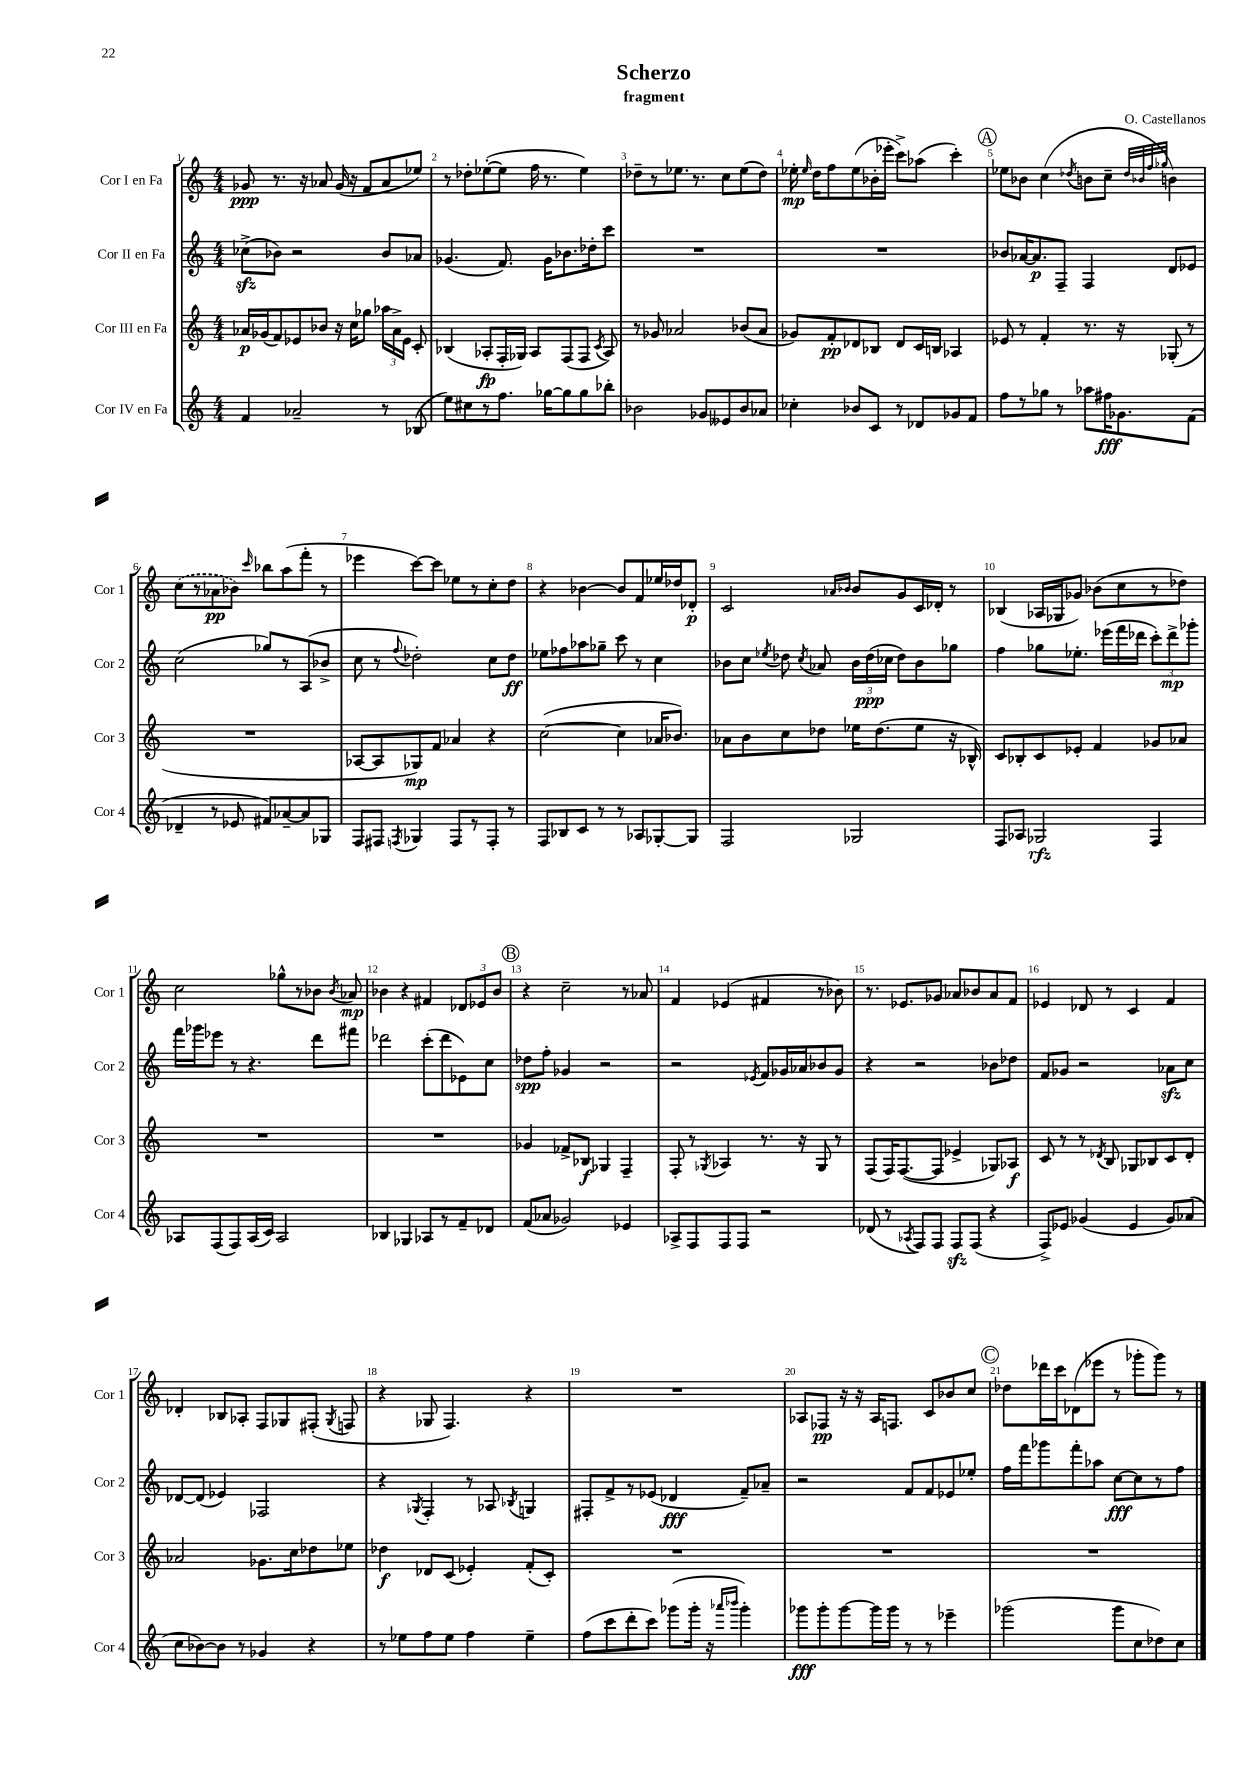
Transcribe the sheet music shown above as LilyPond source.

\header { title = "Scherzo" composer = "O. Castellanos" subtitle = "fragment" }
<<
\new StaffGroup <<
\new Staff = "s0" \with { instrumentName = "Cor I en Fa" shortInstrumentName = "Cor 1" } {
    \clef treble \key c \major \numericTimeSignature \time 4/4
    \autoBeamOff ges'8\ppp r8. r16 aes'8 ges'16( r16 f'8[ aes'8 ees''8]) |
    r8 des''8[-. ees''8~-.( ees''8] f''16 r8. ees''4) |
    des''8[-- r8 ees''8.] r8. c''8[ ees''8( des''8]) |
    ees''16-.\mp \grace { ees''16 } d''16[ f''8 ees''8( bes'16-. ees'''16]-. c'''8[->) aes''8]( c'''4-.) |
    \mark \markup { \circle "A" } ees''8[ bes'8] c''4( \acciaccatura { des''8 } b'8[ c''8]-- \grace { des''32[ bes'32 f''32 ges''32] } b'4) |
    \once \slurDashed c''8[( r8 aes'8\pp bes'8]) \grace { c'''16 } bes''8[ a''8( f'''8]-. r8 |
    ees'''4 c'''8[~) c'''8] ees''8[ r8 c''8-. d''8] |
    r4 bes'4~ bes'8[ f'8 ees''16 des''16 des'8]-.\p |
    c'2 \grace { aes'16[ bes'16] } bes'8[ g'8 c'16 des'16]-. r8 |
    bes4( aes16[ ges16 ges'8]) bes'8[( c''8 r8 des''8]) |
    c''2 ges''8[-^ r8 bes'8] \acciaccatura { bes'8 } aes'8\mp |
    bes'4 r4 fis'4 \tuplet 3/2 { des'8[ ees'8 bes'8] } |
    \mark \markup { \circle "B" } r4 c''2-- r8 aes'8 |
    f'4 ees'4( fis'4 r8 bes'8) |
    r8. ees'8.[ ges'8] aes'8[ bes'8 aes'8 f'8] |
    ees'4 des'8 r8 c'4 f'4 |
    des'4-. bes8[ aes8]-. f8[ ges8 fis8]-.( \acciaccatura { ges8 } f8 |
    r4 ges8 f4.) r4 |
    R1 |
    aes8[ fes8]\pp r16 r16 aes16[ f8.] c'8[ bes'8 c''8] |
    \mark \markup { \circle "C" } des''8[ des'''16 c'''16 des'8( ees'''8] r8 ges'''8[-. ges'''8]) r8 \bar "|." |
}
\new Staff = "s1" \with { instrumentName = "Cor II en Fa" shortInstrumentName = "Cor 2" } {
    \clef treble \key c \major \numericTimeSignature \time 4/4
    \autoBeamOff ces''8[->\sfz( bes'8]) r2 bes'8[ aes'8] |
    ges'4.( f'8.) ges'16[ bes'8. des''16-. c'''8] |
    R1 |
    R1 |
    \mark \markup { \circle "A" } bes'8[ aes'16~ aes'8.\p f8]-- f4 d'8[ ees'8] |
    c''2( ges''8[) r8 a8( bes'8]-> |
    c''8 r8 \appoggiatura { f''8 } des''2-.) c''8[ des''8]\ff |
    ees''8[ fes''8 aes''8 ges''8]-- c'''8 r8 c''4 |
    bes'8[ c''8] \acciaccatura { ees''8 } des''8 \acciaccatura { c''8 } aes'8 \tuplet 3/2 { bes'16[ des''16\ppp( ces''16] } des''8[) bes'8 ges''8] |
    f''4 ges''8[ ees''8.]-. ees'''16[( f'''16 des'''16] \tuplet 3/2 { c'''8[-.) des'''8->\mp ges'''8]-. } |
    f'''16[ ges'''16 ees'''8] r8 r4. d'''8[ fis'''8] |
    des'''2 c'''8[-.( des'''8 ees'8) c''8] |
    \mark \markup { \circle "B" } des''8[\spp f''8]-. ges'4 r2 |
    r2 \acciaccatura { ees'8 } f'8[ ges'16 aes'16 bes'8 ges'8] |
    r4 r2 bes'8[ des''8] |
    f'8[ ges'8] r2 aes'8[\sfz c''8] |
    des'8[~ des'8]( ees'4) fes2 |
    r4 \acciaccatura { ges8 } f4-. r8 aes8 \acciaccatura { bes8 } g4 |
    fis8[-. f'8-> r8 ees'8]( des'4\fff f'8[--) aes'8]-- |
    r2 f'8[ f'8 ees'8 ees''8]-. |
    \mark \markup { \circle "C" } f''16[ f'''16 ges'''8 f'''8-. aes''8] c''8[~\fff c''8 r8 f''8] \bar "|." |
}
\new Staff = "s2" \with { instrumentName = "Cor III en Fa" shortInstrumentName = "Cor 3" } {
    \clef treble \key c \major \numericTimeSignature \time 4/4
    \autoBeamOff aes'16[\p ges'16( f'8) ees'8 bes'8] r16 c''16[ ges''8] \tuplet 3/2 { aes''16[ aes'16-> ees'16] } c'8-. |
    bes4( aes8[-.\fp f16-. ges16]) aes8[ f8( f8] \acciaccatura { c'8 } aes8) |
    r8 ges'8 aes'2 bes'8[( aes'8] |
    ges'8[) f'8-.\pp des'8 bes8] des'8[ c'16 b16] aes4 |
    \mark \markup { \circle "A" } ees'8 r8 f'4-. r8. r16 ges8-.( r8 |
    R1 |
    aes8[~ aes8 ges8\mp) f'8] aes'4 r4 |
    c''2~( c''4 aes'16[ bes'8.]) |
    aes'8[ b'8 c''8 des''8] ees''16[ des''8.( ees''8] r16 bes16-^) |
    c'8[ bes8-. c'8 ees'8]-. f'4 ges'8[ aes'8] |
    R1 |
    R1 |
    \mark \markup { \circle "B" } ges'4 fes'8[-> bes8]\f ges4 f4-- |
    f8-. r8 \acciaccatura { ges8 } aes4 r8. r16 ges8 r8 |
    f8[( f16) f8.~( f8] ees'4-> ges8[) aes8]\f |
    c'8 r8 r8 \acciaccatura { des'8 } b8 ges8[ bes8 c'8 des'8]-. |
    aes'2 ges'8.[ c''16 des''8 ees''8] |
    des''4\f des'8[ c'8]( ees'4-.) f'8[-.( c'8]-.) |
    R1 |
    R1 |
    \mark \markup { \circle "C" } R1 \bar "|." |
}
\new Staff = "s3" \with { instrumentName = "Cor IV en Fa" shortInstrumentName = "Cor 4" } {
    \clef treble \key c \major \numericTimeSignature \time 4/4
    \autoBeamOff f'4 aes'2-- r8 bes8( |
    e''8[) cis''8 r8 f''8.] ges''16[~ ges''8 ges''8 bes''8]-. |
    bes'2 ges'8[ eeses'8 bes'8 aes'8] |
    ces''4-. bes'8[ c'8] r8 des'8[ ges'8 f'8] |
    \mark \markup { \circle "A" } f''8[ r8 ges''8] r8 aes''8[ fis''16\fff ges'8. f'8]( |
    des'4-- r8 ees'8 fis'8[) aes'8~-- aes'8 ges8] |
    f8[ fis8] \acciaccatura { f8 } ges4 f8[ r8 f8]-. r8 |
    f8[ bes8 c'8] r8 r8 aes8[ ges8~-. ges8] |
    f2 ges2 |
    f8[ aes8] ges2\rfz f4 |
    aes8[ f8( f8) aes16( c'16]) aes2 |
    bes4 ges4 aes8[ r8 f'8-- des'8] |
    \mark \markup { \circle "B" } f'8[( aes'8] ges'2) ees'4 |
    aes8[-> f8 f8 f8] r2 |
    des'8( r8 \acciaccatura { aes8 } f8[) f8] f8[\sfz f8]( r4 |
    f8[->) ees'8] ges'4( ees'4 ges'8[) aes'8]( |
    c''8[ bes'8~) bes'8] r8 ges'4 r4 |
    r8 ees''8[ f''8 ees''8] f''4 ees''4-- |
    f''8[( c'''8 d'''8-. c'''8]) ges'''8[( ges'''16]-. r16 \grace { aes'''16[ bes'''16] } ges'''4-.) |
    ges'''8[\fff ges'''8-. ges'''8~ ges'''16 ges'''16] r8 r8 ees'''4-- |
    \mark \markup { \circle "C" } ges'''2( ges'''8[ c''8 des''8) c''8] \bar "|." |
}
>>
>>
\layout { \context { \Score \override BarNumber.break-visibility = ##(#f #t #t) barNumberVisibility = #all-bar-numbers-visible } }
